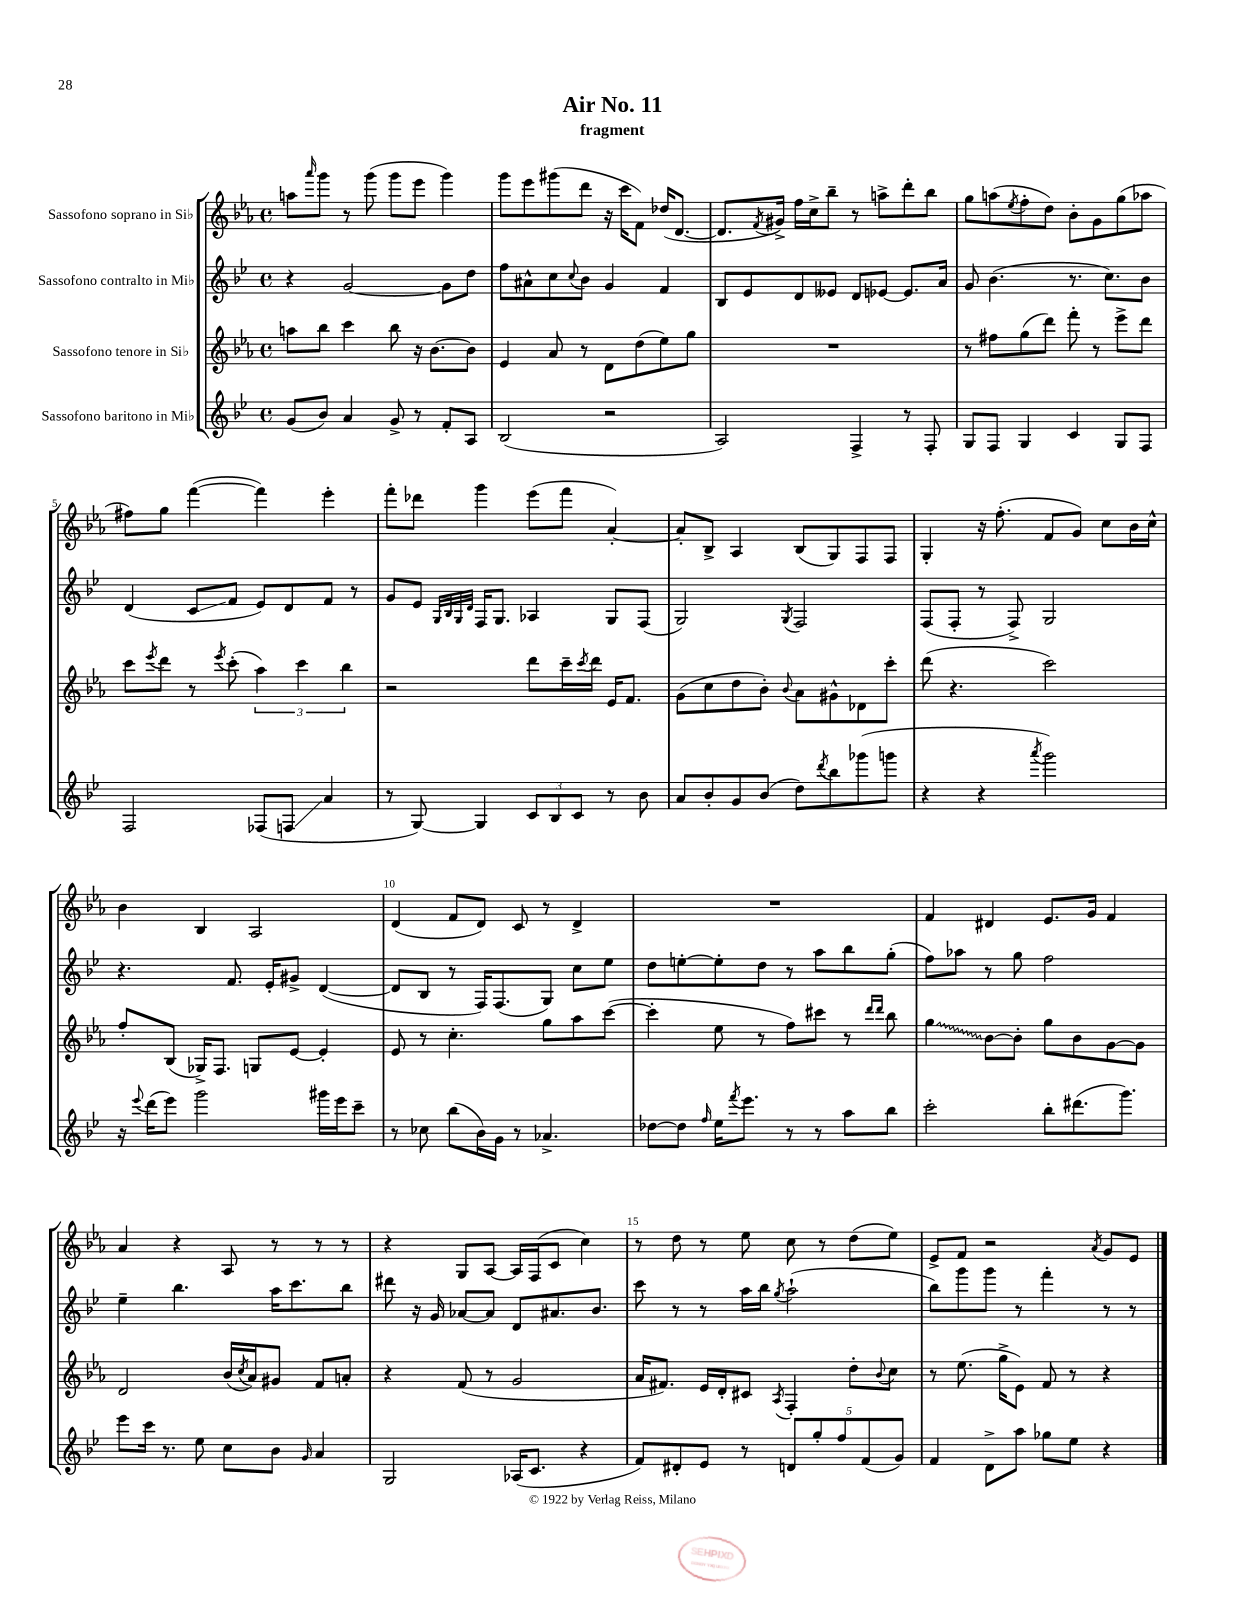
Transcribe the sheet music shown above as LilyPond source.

\header { title = "Air No. 11" subtitle = "fragment" }
<<
\new StaffGroup <<
\new Staff = "s0" \with { instrumentName = "Sassofono soprano in Sib" } {
    \clef treble \key ees \major \defaultTimeSignature \time 4/4
    a''8 \grace { aes'''16 } g'''8 r8 g'''8( g'''8 ees'''8 g'''4) |
    g'''8 ees'''8 gis'''8( d'''8 r16 c'''16 f'8) des''16( d'8.~ |
    d'8. \acciaccatura { f'8 } gis'16->) f''16 c''16-> bes''8-- r8 a''8-> d'''8-. bes''8 |
    g''8 a''8( \acciaccatura { ees''8 } f''8-. d''8) bes'8-. g'8 g''8( aes''8 |
    fis''8) g''8 f'''4~( f'''4) ees'''4-. |
    f'''8-. des'''8 g'''4 ees'''8( f'''8 aes'4~-.) |
    aes'8-. bes8-> aes4 bes8( g8) f8 f8 |
    g4-. r16 f''8.-.( f'8 g'8) c''8 bes'16 c''16-^ |
    bes'4 bes4 aes2 |
    d'4( f'8 d'8) c'8 r8 d'4-> |
    R1 |
    f'4 dis'4 ees'8. g'16 f'4 |
    aes'4 r4 aes8 r8 r8 r8 |
    r4 g8 aes8~ aes16 f16( c'8 c''4) |
    r8 d''8 r8 ees''8 c''8 r8 d''8( ees''8) |
    ees'8-> f'8 r2 \acciaccatura { aes'8 } g'8 ees'8 \bar "|." |
}
\new Staff = "s1" \with { instrumentName = "Sassofono contralto in Mib" } {
    \clef treble \key bes \major \defaultTimeSignature \time 4/4
    r4 g'2~ g'8 d''8 |
    f''8 ais'8-^ c''8 \appoggiatura { c''8 } bes'8 g'4 f'4 |
    bes8 ees'8 d'8 eeses'8 d'8 ees'8~ ees'8. a'16 |
    g'8 bes'4.( r8. c''8.) bes'8 |
    d'4( c'8\glissando f'8 ees'8) d'8 f'8 r8 |
    g'8 ees'8 \grace { g32 bes32 g32 d'32 } f16 g8. aes4 g8 f8( |
    g2) \acciaccatura { g8 } f2 |
    f8( f8-. r8 f8->) g2 |
    r4. f'8. ees'16-. gis'8-> d'4~( |
    d'8 bes8 r8 f16) f8.( g8) c''8 ees''8 |
    d''8 e''8~-. e''8-. d''8 r8 a''8 bes''8 g''8-.( |
    f''8) aes''8 r8 g''8 f''2 |
    ees''4-- bes''4. a''16 c'''8. bes''8 |
    dis'''8 r16 g'16 aes'8~ aes'8 d'8 ais'8. bes'8. |
    c'''8 r8 r8 a''16 bes''16 \acciaccatura { g''8 } a''2-!( |
    bes''8) g'''8 g'''8 r8 f'''4-. r8 r8 \bar "|." |
}
\new Staff = "s2" \with { instrumentName = "Sassofono tenore in Sib" } {
    \clef treble \key ees \major \defaultTimeSignature \time 4/4
    a''8 bes''8 c'''4 bes''8 r16 bes'8.~ bes'8 |
    ees'4 aes'8 r8 d'8 d''8( ees''8) g''8 |
    R1 |
    r8 fis''8 g''8( d'''8) f'''8-. r8 ees'''8-> d'''8 |
    c'''8 \acciaccatura { ees'''8 } d'''8 r8 \acciaccatura { ees'''8 } c'''8-.( \tuplet 3/2 { aes''4) c'''4 bes''4 } |
    r2 d'''8 c'''16-- \acciaccatura { c'''8 } d'''16 ees'16 f'8. |
    g'8( c''8 d''8 bes'8-.) \appoggiatura { bes'8 } aes'8 gis'8-^ des'8 c'''8-. |
    d'''8( r4. c'''2) |
    f''8-. bes8( ges16->) f8. g8 ees'8~ ees'4-. |
    ees'8 r8 c''4.-. g''8 aes''8 c'''8~( |
    c'''4-. ees''8 r8 f''8) cis'''8 r8 \grace { d'''16 d'''16 } bes''8 |
    \once \override Glissando.style = #'zigzag g''4\glissando bes'8~ bes'8-. g''8 bes'8 g'8~ g'8 |
    d'2 bes'16( \acciaccatura { c''8 } aes'16) gis'8 f'8 a'8-. |
    r4 f'8( r8 g'2 |
    aes'16 fis'8.) ees'16 d'16-. cis'8 \acciaccatura { aes8 } f4-. d''8-. \appoggiatura { bes'8 } c''8 |
    r8 ees''8.( g''16-> ees'8) f'8 r8 r4 \bar "|." |
}
\new Staff = "s3" \with { instrumentName = "Sassofono baritono in Mib" } {
    \clef treble \key bes \major \defaultTimeSignature \time 4/4
    g'8( bes'8) a'4 g'8-> r8 f'8-. a8 |
    bes2( r2 |
    a2) f4-> r8 f8-. |
    g8 f8 g4 c'4 g8 f8 |
    f2 fes8( f8\glissando a'4 |
    r8 g8~) g4 \tuplet 3/2 { c'8 bes8 c'8 } r8 bes'8 |
    a'8 bes'8-. g'8 bes'8( d''8) \acciaccatura { d'''8 } bes''8 ges'''8( g'''8 |
    r4 r4 \acciaccatura { a'''8 } g'''2) |
    r16 \appoggiatura { ees'''8 } d'''16( ees'''8) g'''2 gis'''16 ees'''16 c'''8-- |
    r8 ces''8 bes''8( bes'16) g'16 r8 aes'4.-> |
    des''8~ des''8 \grace { f''16 } ees''16 \acciaccatura { f'''8 } ees'''8. r8 r8 a''8 bes''8 |
    c'''2-. bes''8-. dis'''8.( g'''8.) |
    ees'''8 c'''16 r8. ees''8 c''8 bes'8 \grace { g'16 } a'4 |
    g2 aes16( c'8. r4 |
    f'8) dis'8-. ees'8 r8 \tuplet 5/4 { d'8 g''8-. f''8 f'8( g'8) } |
    f'4 d'8-> a''8 ges''8 ees''8 r4 \bar "|." |
}
>>
>>
\layout { \context { \Score \override BarNumber.break-visibility = ##(#f #t #t) barNumberVisibility = #(every-nth-bar-number-visible 5) } }
